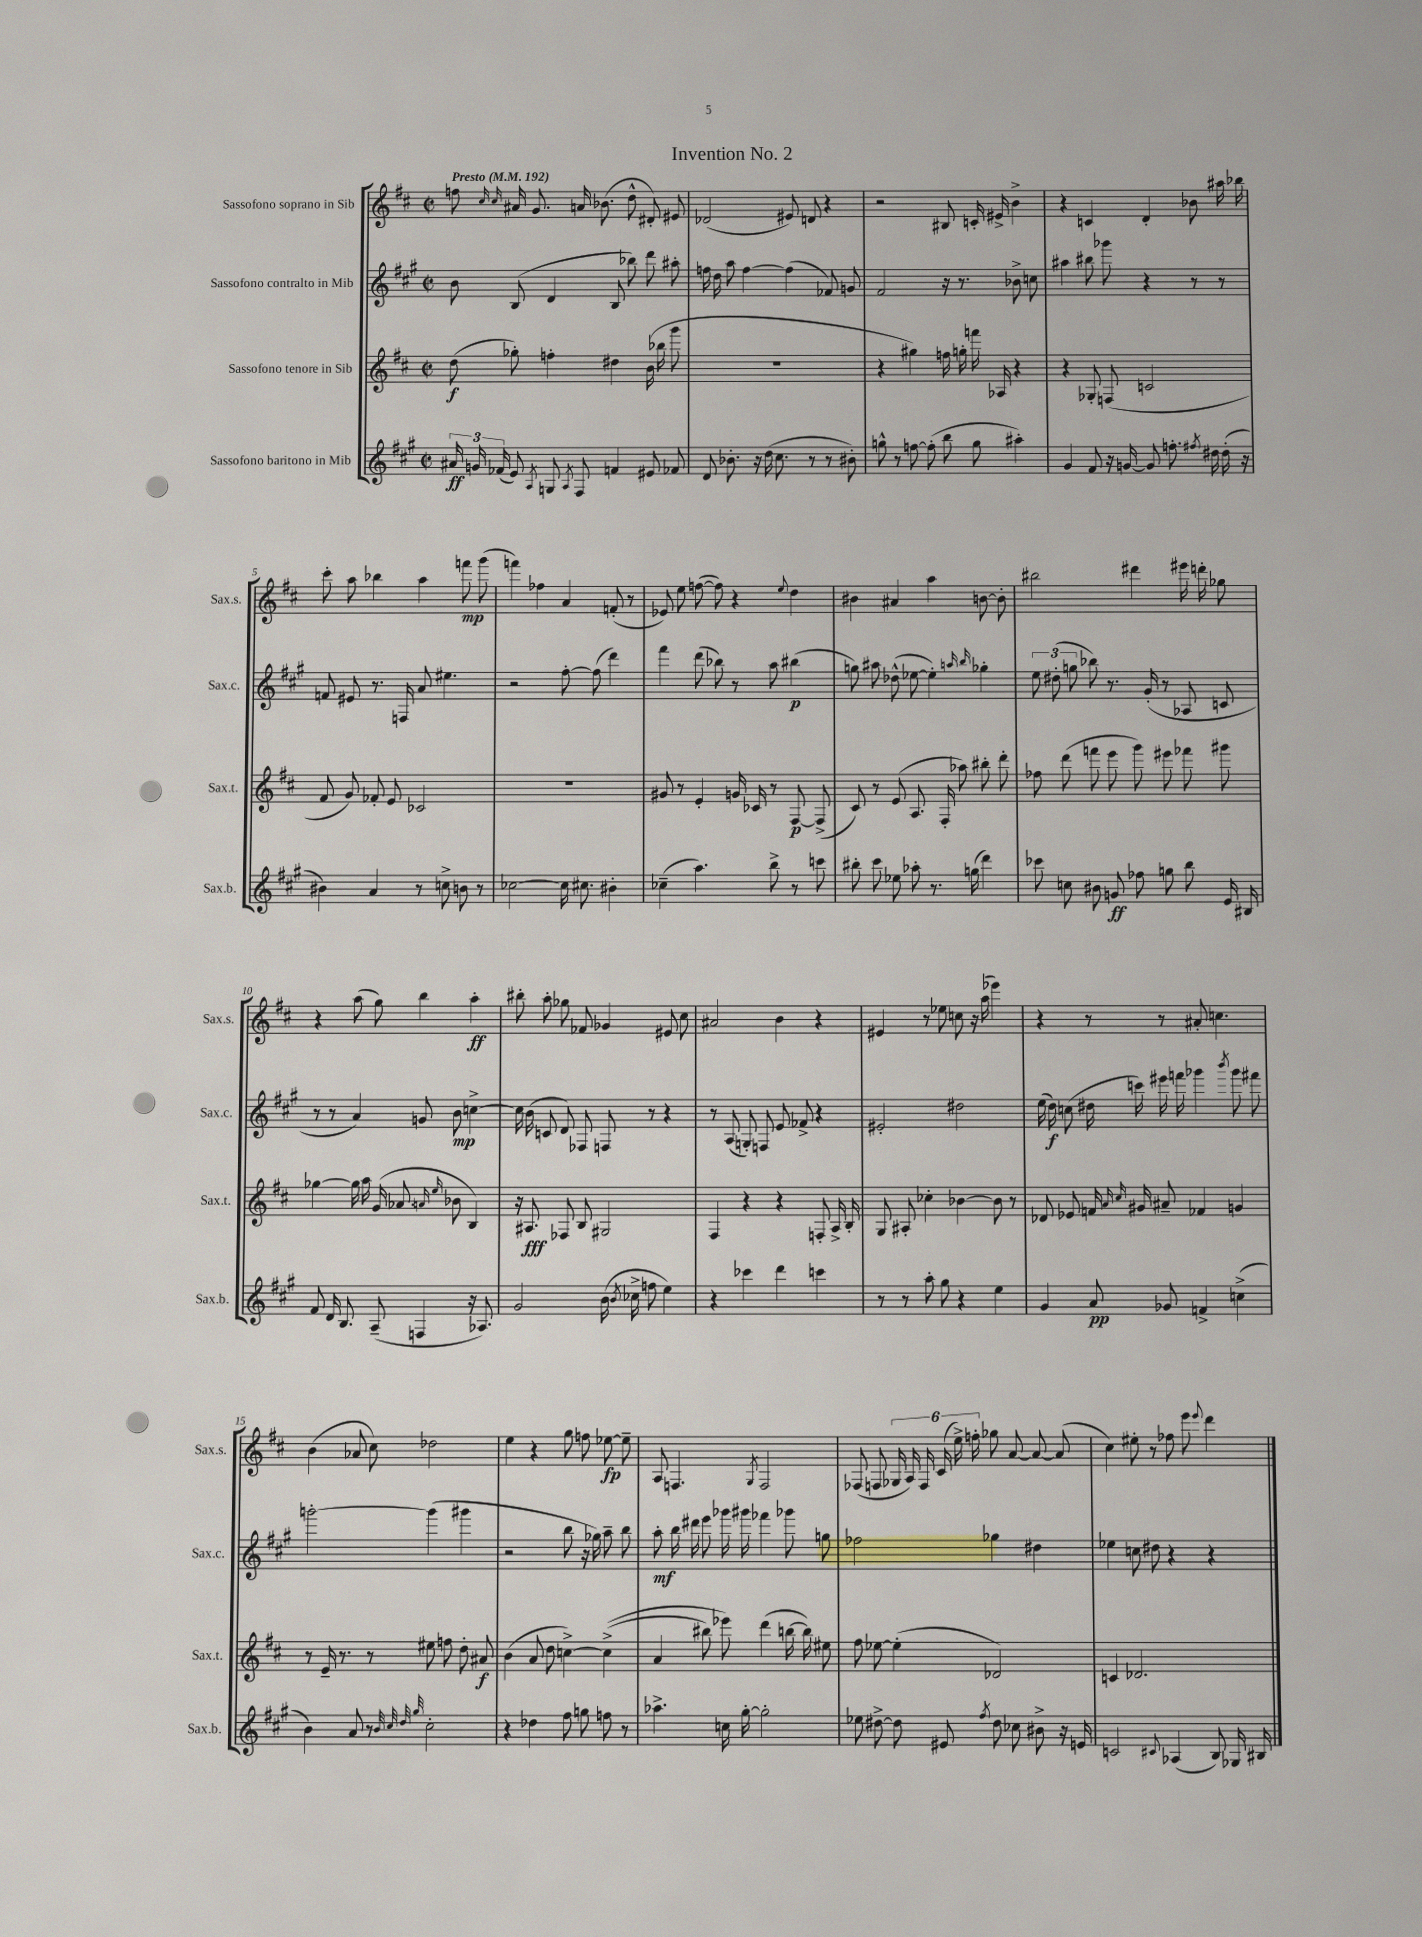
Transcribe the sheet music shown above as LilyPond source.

\header { title = "Invention No. 2" }
<<
\new StaffGroup <<
\new Staff = "s0" \with { instrumentName = "Sassofono soprano in Sib" shortInstrumentName = "Sax.s." } {
    \clef treble \key d \major \defaultTimeSignature \time 2/2 \tempo "Presto" 4 = 192
    \autoBeamOff f''8 \grace { cis''16 cis''16 } ais'16 g'8. a'16 bes'8.( d''8-^ dis'8-.) eis'8 |
    des'2( eis'8) d'8 r4 |
    r2 bis8 c'16-. eis'16-> b'4-> |
    r4 c'4 d'4-. bes'8 ais''16 bes''16 |
    cis'''8-. a''8 bes''4 a''4 f'''8\mp g'''8( |
    f'''4) fes''4 a'4 f'8-.( r8 |
    ees'8) e''8 f''8~( f''8) r4 \appoggiatura { e''8 } d''4 |
    bis'4 ais'4 a''4 b'8~ b'8-. |
    bis''2 dis'''4 eis'''16 d'''16-. ges''8 |
    r4 a''8( g''8) b''4 a''4-.\ff |
    bis''8-. a''8-. ges''8 fes'8 ges'4 eis'8 cis''8 |
    ais'2 b'4 r4 |
    eis'4 r8 ees''8 c''8 r16 a''16( ees'''4) |
    r4 r8 r8 ais'8-. c''4. |
    b'4( aes'8 cis''8) des''2 |
    e''4 r4 g''8 f''8 ees''8~\fp ees''8-- |
    a8 f4. \acciaccatura { g8 } f2 |
    fes8( f8 \tuplet 6/4 { ges16 a16) f16 cis'16( e''16->) f''16-. } ges''8 a'8~ a'8~ a'8( |
    cis''4) eis''8-. r8 fes''8 e'''8 \appoggiatura { e'''8 } d'''4 \bar "|." |
}
\new Staff = "s1" \with { instrumentName = "Sassofono contralto in Mib" shortInstrumentName = "Sax.c." } {
    \clef treble \key a \major \defaultTimeSignature \time 2/2
    \autoBeamOff b'8 b8( d'4 b8 bes''8) d'''8 ais''8-. |
    f''16 d''16 a''8 f''4~ f''4( fes'8) g'8 |
    fis'2 r16 r8. bes'8-> c''8 |
    ais''4 bis''8 ges'''8 r4 r8 r8 |
    f'8 eis'8 r8. f16 a'8 eis''4. |
    r2 fis''8~-. fis''8( d'''4) |
    fis'''4 d'''8( bes''8) r8 a''8 bis''4\p( |
    g''8) ais''8 des''8-^( ees''8~ ees''4-.) \grace { a''16 b''16 } ges''4-. |
    \tuplet 3/2 { e''8 dis''8-.( g''8 } bes''8) r8. gis'16-.( r8 aes8 c'8 |
    r8 r8 a'4) g'8 b'8\mp c''4~-> |
    c''16 b'16( c'8 d'8) fes8 f8 r8 r4 |
    r8 a8( g8-.) f8 e'8 fes'8-> r4 |
    eis'2-. dis''2 |
    e''16( d''16\f) c''8( dis''16 c'''16) eis'''16 f'''16 ges'''4 \acciaccatura { b'''8 } ges'''8 fis'''8 |
    g'''2~-. g'''4( gis'''4 |
    r2 b''8 r16 ges''16) a''8-- b''8 |
    a''8-.\mf b''16 dis'''16 e'''8 ges'''16 gis'''16 fes'''4 ges'''8 g''8 |
    fes''2 ges''4 dis''4 |
    ees''4 c''8 dis''8 r4 r4 \bar "|." |
}
\new Staff = "s2" \with { instrumentName = "Sassofono tenore in Sib" shortInstrumentName = "Sax.t." } {
    \clef treble \key d \major \defaultTimeSignature \time 2/2
    \autoBeamOff d''8\f( ges''8-.) f''4-. dis''4 b'16( bes''16 g'''8 |
    R1 |
    r4 gis''4) f''16 g''16-. f'''16 aes16 r4 |
    r4 ges8-. f8( c'2 |
    fis'8 g'8) fes'8-. e'8 ces'2 |
    R1 |
    gis'8 r8 e'4-. g'16 ces'16 r8 fis8~\p fis8->( |
    cis'8) r8 e'8( a8. fis16-. aes''8) bis''8-. d'''8-. |
    fes''8 d'''8( f'''8 e'''8 g'''8) eis'''8 fes'''8 gis'''8 |
    ges''4~ ges''16 a''16 g'16( aes'8. \grace { a'16 e''16 } bes'8 b4) |
    r16 ais8.\fff fes8 b8 gis2 |
    fis4 r4 r4 f8-. a16-> b16-. |
    g8 ais8-. ces''4-. bes'4~ bes'8 r8 |
    des'8 ees'8 f'16 \grace { a'16 cis''16 } gis'16 ais'8-- fes'4 g'4 |
    r8 e'16-- r8. r8 eis''8 f''8 d''8-. ais'8\f |
    b'4( a'8 d''8 c''4~->) c''4->(\( |
    a'4 bis''8) ees'''8\) d'''4( b''16~ b''16) eis''8 |
    fis''8 ees''8~ ees''4-.( des'2) |
    c'4 des'2. \bar "|." |
}
\new Staff = "s3" \with { instrumentName = "Sassofono baritono in Mib" shortInstrumentName = "Sax.b." } {
    \clef treble \key a \major \defaultTimeSignature \time 2/2
    \autoBeamOff \tuplet 3/2 { ais'16\ff g'16 fes'16( } e'8) \acciaccatura { a8 } g8 \acciaccatura { a8 } fis8 f'4 eis'8 fes'8 |
    d'8 bes'8.-. r16 d''16( cis''8. r8 r8 bis'8-.) |
    g''8-^ r8 f''8~ f''8-.( b''8 g''8 ais''4-.) |
    gis'4 fis'8 r16 g'16~ g'8 f''8.-. \acciaccatura { fis''8 } dis''16 dis''16-.( r16 |
    bis'4) a'4 r8 c''8-> b'8 r8 |
    ces''2~ ces''16 cis''8. bis'4-. |
    ces''4--( a''4.) b''8-> r8 c'''8 |
    bis''8-. cis'''8 ees''8 aes''8-. r8. g''16( d'''4) |
    ces'''8 c''8 bis'8 g'8\ff fes''8 g''8 b''8 e'16 bis16 |
    fis'8 d'16 b8. a8--( f4 r16 aes8.) |
    gis'2 b'16( \acciaccatura { b'8 } ces''16-> f''8 e''4) |
    r4 ces'''4 d'''4 c'''4 |
    r8 r8 a''8-. gis''8 r4 e''4 |
    gis'4 a'8\pp ges'8 f'4-> c''4->( |
    b'4) a'8 r8 \grace { b'32 cis''32 d''32 gis''32 } cis''2-. |
    r4 des''4 fis''8 g''8 f''8 r8 |
    aes''4.-> c''16 gis''16~-. gis''2-. |
    ees''8 dis''8~-> dis''8 eis'8 \acciaccatura { fis''8 } dis''8 ces''8 bis'8-> r16 e'16 |
    c'2 \appoggiatura { cis'8 } aes4( b8) ges16 bis16 \bar "|." |
}
>>
>>
